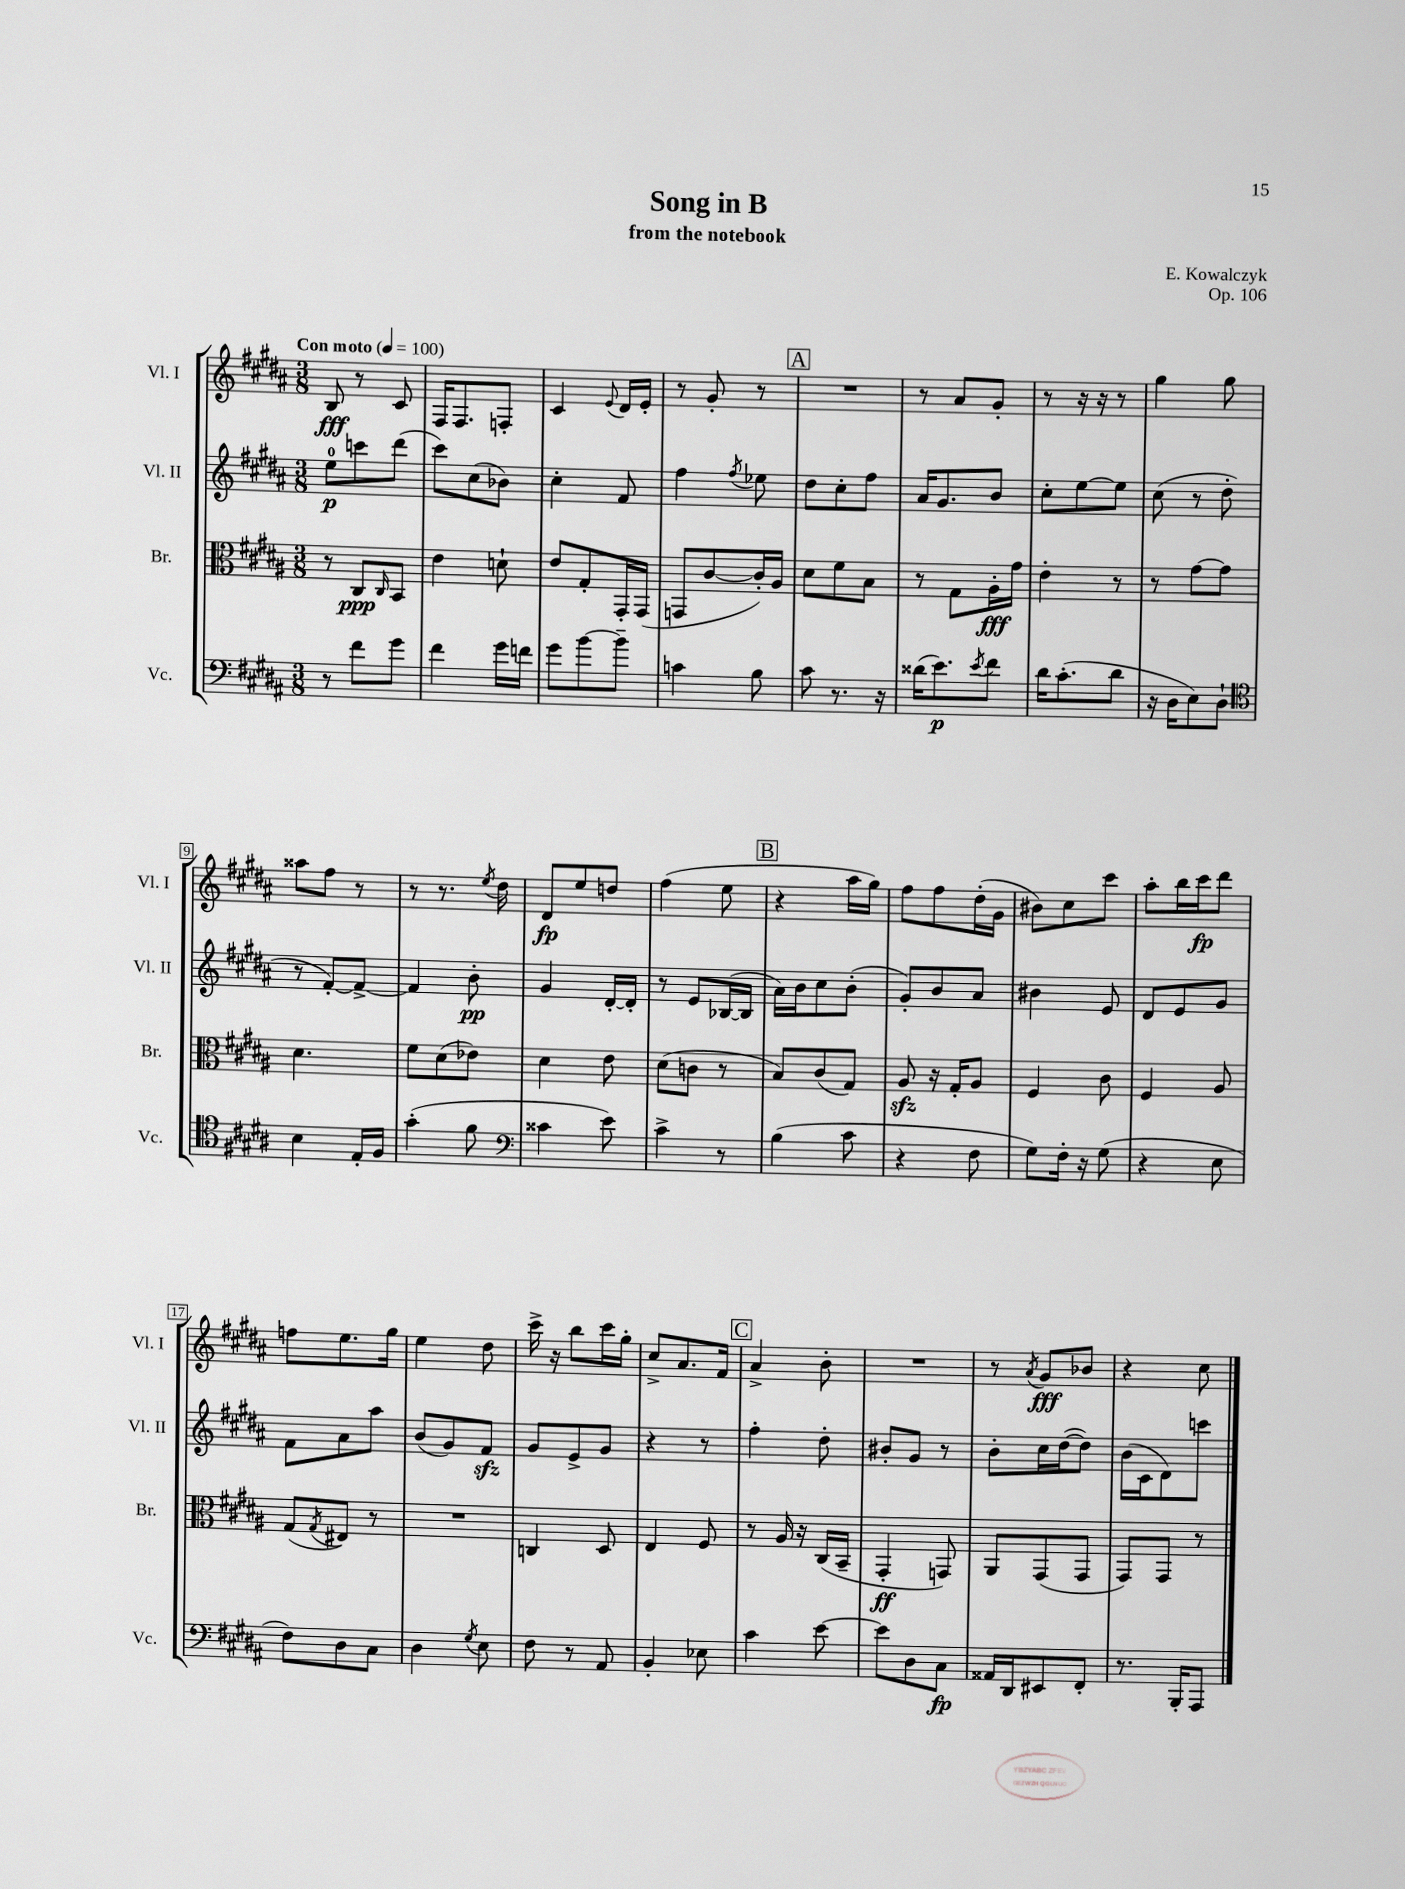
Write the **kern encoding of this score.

**kern	**kern	**kern	**kern
*staff4	*staff3	*staff2	*staff1
*clefF4	*clefC3	*clefG2	*clefG2
*k[f#c#g#d#a#]	*k[f#c#g#d#a#]	*k[f#c#g#d#a#]	*k[f#c#g#d#a#]
*M3/8	*M3/8	*M3/8	*M3/8
*MM100	*MM100	*MM100	*MM100
8r	8r	8ee\L	8B/
8f#\L	8C#/L	8ccc\	8r
.	16qqC#/	.	.
8g#\J	8BB/J	(8ddd#\J	8c#/
=	=	=	=
4f#\	4e\	8ccc#\L)	16F#/LK
.	.	.	8.F#/
.	.	(8cc#\	.
16g#\LL	8d`\	8b-\J)	8F'/J
16f\JJ	.	.	.
=	=	=	=
8g#\L	8e/L	4cc#'\	4c#/
[8b\	8G#'/	.	.
.	.	.	8qqe/
8b~\]J	16GG#'/L	8f#/	16d#/LL
.	(16GG#/JJ	.	16e'/JJ
=	=	=	=
4c\	8GG/L	4ff#\	8r
.	[8c#/	.	8g#'/
.	.	8qff#/	.
8B\	16c#'/]L)	8ee-\	8r
.	16A#/JJ	.	.
=	=	=	=
8c#\	8d#\L	8dd#\L	4.r
8.r	8f#\	8cc#'\	.
.	8B\J	8ff#\J	.
16r	.	.	.
=	=	=	=
(16d##\LK	8r	16a#/LK	8r
8.e\)	.	8.g#/	.
.	8G#\L	.	8a#/L
8qe/	.	.	.
8f#\J	16A#'\L	8b/J	8g#'/J
.	16g#\JJ	.	.
=	=	=	=
16d#\LK	4e'\	8cc#'\L	8r
(8.c#'\	.	.	.
.	.	[8ee\	16r
.	.	.	16r
8d#\J	8r	8ee\]J	8r
=	=	=	=
16r	8r	(8cc#\	4gg#\
16D#\LK	.	.	.
8E\)	[8g#\L	8r	.
8D#`\J	8g#\]J	8dd#'\	8gg#\
=	=	=	=
*clefC4	*	*	*
4B\	4.d#\	8r	8aa##\L
.	.	[8f#'/L)	8ff#\J
16E'/LL	.	8f#^/_J	8r
16F#/JJ	.	.	.
=	=	=	=
(4g#'\	8f#\L	4f#/]	8r
.	(8d#\	.	8.r
8f#\	8e-\J)	8b'\	.
.	.	.	8qee/
.	.	.	16dd#\
=	=	=	=
*clefF4	*	*	*
4c##\	4d#\	4g#/	8d#/L
.	.	.	8ee/
8e\)	8e\	[16d#'/LL	8dd/J
.	.	16d#'/]JJ	.
=	=	=	=
4c#^\	(8d#\L	8r	(4ff#\
.	8c\J	8e/L	.
8r	8r	([16B-/L	8ee\
.	.	16B-/]JJ	.
=	=	=	=
(4B\	8B/L)	16a#\LL)	4r
.	.	16b\J	.
.	(8c#/	8cc#\	.
8c#\	8G#/J)	(8b'\J	16aa#\LL
.	.	.	16gg#\JJ)
=	=	=	=
4r	8A#/	8g#'/L)	8ff#\L
.	16r	8b/	8ff#\
.	16G#'/LK	.	.
8F#\	8A#/J	8a#/J	(16dd#'\L
.	.	.	16g#\JJ
=	=	=	=
8G#\L)	4F#/	4b#\	8b#\L)
16F#'\Jk	.	.	8cc#\
16r	.	.	.
(8G#\	8c#\	8e/	8ccc#\J
=	=	=	=
4r	4F#/	8d#/L	8aa#'\L
.	.	8e/	16bb\L
.	.	.	16ccc#\J
8E\	8A#/	8g#/J	8ddd#\J
=	=	=	=
8F#\L)	(8G#/L	8f#\L	8ff\L
.	8qG#/	.	.
8D#\	8E#/J)	8a#\	8.ee\
8C#\J	8r	8aa#\J	.
.	.	.	16gg#\Jk
=	=	=	=
4D#\	4.r	(8b/L	4ee\
.	.	8g#/)	.
8qG#/	.	.	.
8E\	.	8f#/J	8dd#\
=	=	=	=
8F#\	4C/	8g#/L	16ccc#^\
.	.	.	16r
8r	.	8e^/	8bb\L
8AA#/	8D#/	8g#/J	16ccc#\L
.	.	.	16gg#'\JJ
=	=	=	=
4BB'/	4E/	4r	8cc#^/L
.	.	.	8.a#/
8E-\	8F#/	8r	.
.	.	.	16f#/Jk
=	=	=	=
4c#\	8r	4ff#'\	4a#^/
.	16A#/	.	.
.	16r	.	.
[8e\	(16C#/LL	8dd#'\	8b'\
.	16BB~/JJ	.	.
=	=	=	=
8e\]L	4GG#'/	8b#'/L	4.r
8D#\	.	8g#/J	.
8C#\J	8GG/)	8r	.
=	=	=	=
16AA##/LL	8AA#/L	8b'\L	8r
16DD#/J	.	.	.
.	.	.	8qa#/
8EE#/	(8GG#/	16cc#\L	8g#/L
.	.	([16dd#\J	.
8FF#'/J	8GG#/J	8dd#\]J)	8b-/J
=	=	=	=
8.r	8GG#/L)	(16b\LL	4r
.	.	16c#\J	.
.	8GG#/J	8d#\)	.
16BBB'/LK	.	.	.
8AAA#/J	8r	8ccc\J	8cc#\
==	==	==	==
*-	*-	*-	*-
